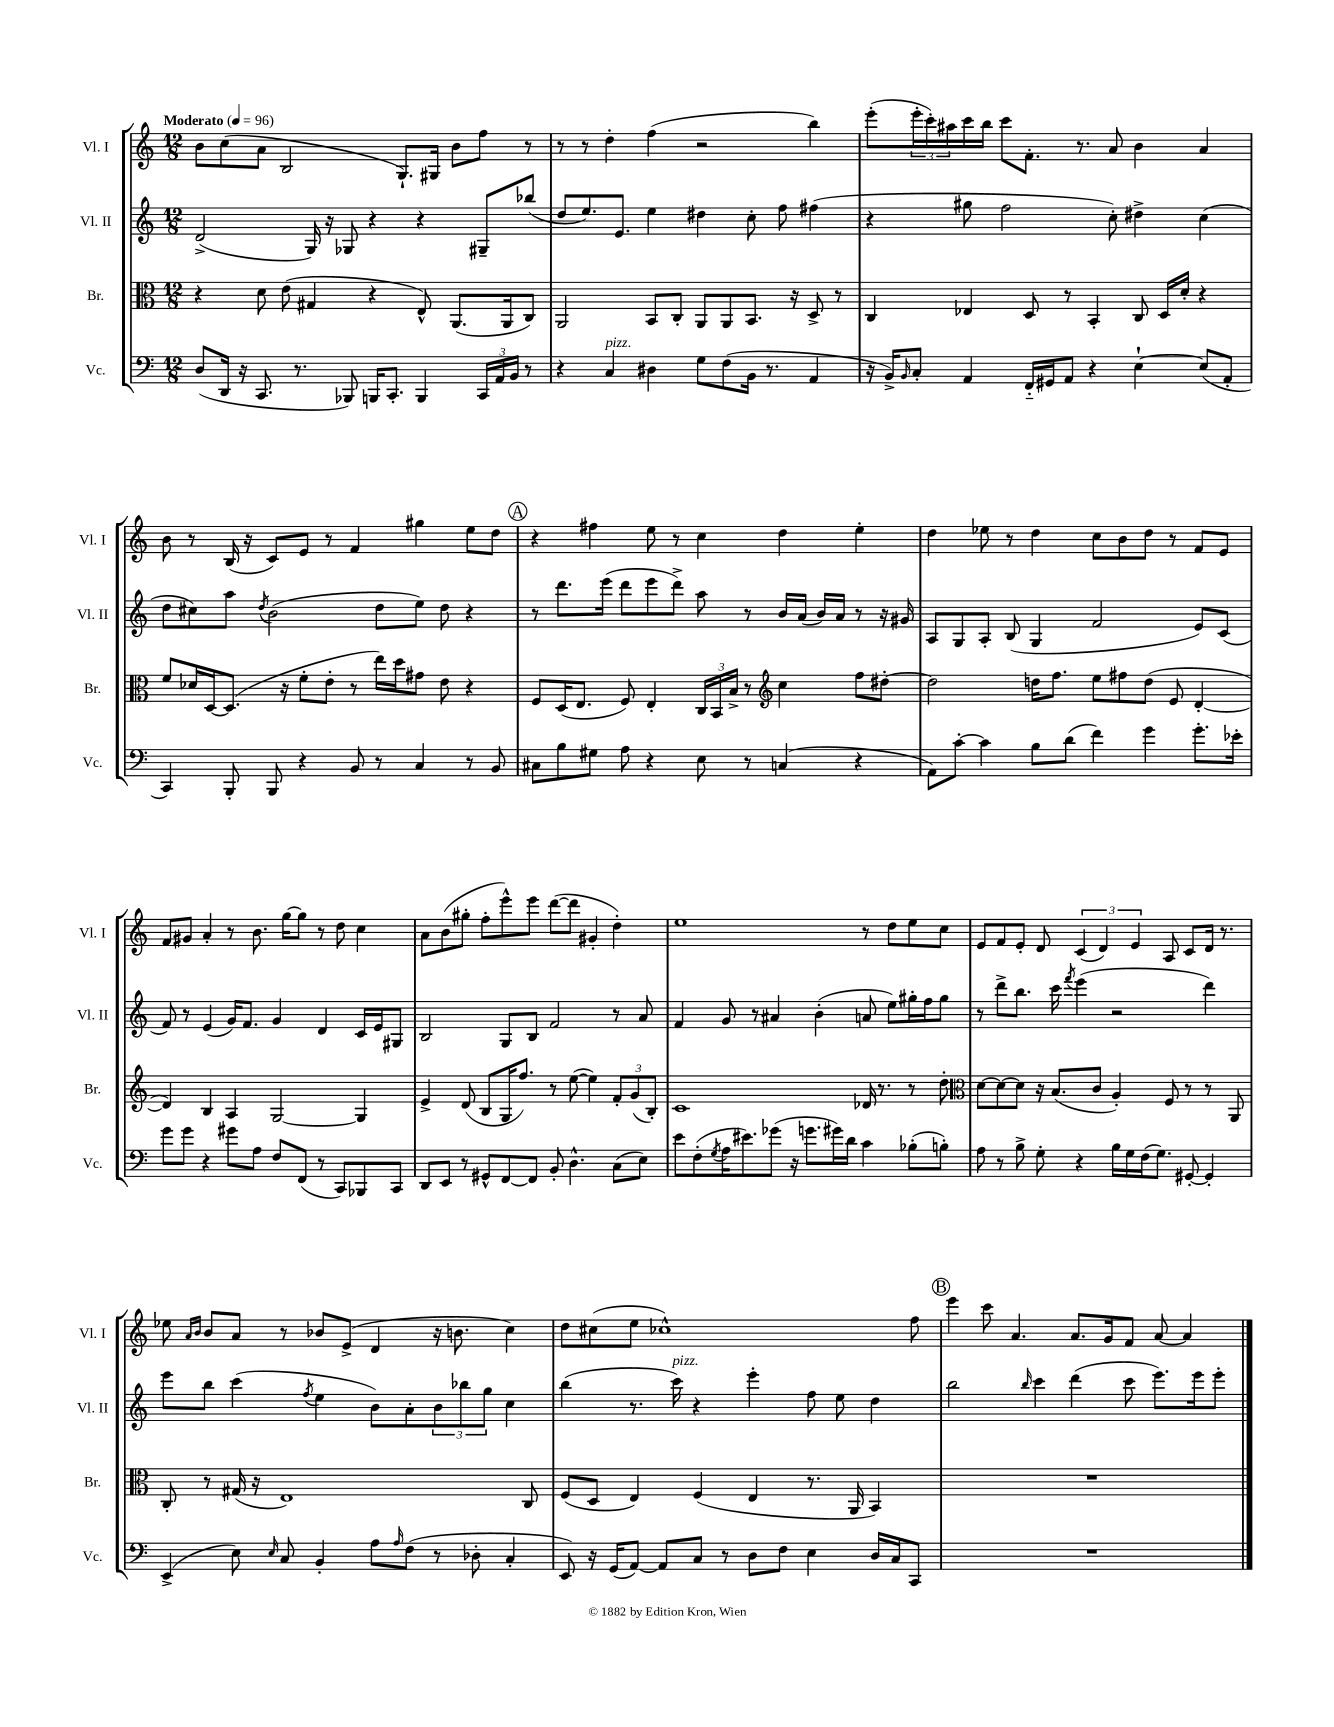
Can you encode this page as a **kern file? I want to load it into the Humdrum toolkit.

**kern	**kern	**kern	**kern
*part4	*part3	*part2	*part1
*staff4	*staff3	*staff2	*staff1
*I"Vc.	*I"Br.	*I"Vl. II	*I"Vl. I
*I'Vc.	*I'Br.	*I'Vl. II	*I'Vl. I
*clefF4	*clefC3	*clefG2	*clefG2
*k[]	*k[]	*k[]	*k[]
*M12/8	*M12/8	*M12/8	*M12/8
*MM96	*MM96	*MM96	*MM96
=1	=1	=1	=1
!	!	!	!LO:TX:a:B:t=Moderato
(8D/L	4r	(2d^/	8b\L
16DD/Jk	.	.	(8cc\
16r	.	.	.
8.CC/	8d\	.	8a\J
.	(8e\	.	2B/
8.r	.	.	.
.	4G#X/	16G/)	.
.	.	16r	.
8BBB-X/)	.	8G-X/	.
16BBBn/KL	4r	4r	.
8.CC'/J	.	.	.
.	.	.	8.G`/L)
4BBB/	8E^^/)	4r	.
.	.	.	16G#X/Jk
.	(8.AA/L	.	8b\L
24CC/LL	.	8G#X~/L	8ff\J
24AA/	.	.	.
.	16AA/k	.	.
24BB/JJ	.	.	.
8r	8C/J)	(8bb-X/J	8r
=2	=2	=2	=2
4r	2AA/	8dd/L	8r
.	.	8.ee/)	8r
!LO:TX:a:i:t=pizz.	!	!	!
4C/	.	.	4dd'\
.	.	8.e/J	.
4D#X\	8BB/L	4ee\	(4ff\
.	8C'/J	.	.
8G\L	8AA/L	4dd#X\	2r
(8F\	8AA/	.	.
16BB\Jk	8.BB/J	8cc'\	.
8.r	.	.	.
.	.	8ff\	.
.	16r	.	.
4AA/	8D^/	(4ff#X\	4bb\)
.	8r	.	.
=3	=3	=3	=3
16r	4C/	4r	(8eee'\L
16BB^/KL)	.	.	.
16qqBB/	.	.	.
8C'/J	.	.	24eee'\L
.	.	.	24ccc'\)
.	.	.	24aa#X\
4AA/	4E-X/	8gg#X\	16ccc\
.	.	.	16bb\JJ
.	.	2ff\	8ccc\L
16FF/LL	8D/	.	8.f'\J
16GG#X/J	.	.	.
8AA/J	8r	.	.
.	.	.	8.r
4r	4BB'/	.	.
.	.	8cc'\)	8a/
[4E`\	8C/	4dd#X^\	4b\
.	16D/LL	.	.
.	16d'/JJ	.	.
(8E/L]	4r	(4cc\	4a/
8AA'/J	.	.	.
!!LO:LB:g=z
=4	=4	=4	=4
4CC/)	8f/L	8dd\L	8b\
.	16d-X/L	8cc#X\)	8r
.	[16D/J	.	.
8BBB'/	(8.D/J]	8aa\J	(16B/
.	.	.	16r
.	.	8qdd/	.
8BBB/	.	(2b\	8c/L)
.	16r	.	.
4r	8f'\L	.	8e/J
.	8e'\J	.	8r
8BB/	8r	.	4f/
8r	16ee\LL)	8dd\L	.
.	16dd\J	.	.
4C/	8g#X\J	8ee\J)	4gg#X\
.	8e\	8dd\	.
8r	4r	4r	8ee\L
8BB/	.	.	8dd\J
!!LO:REH:place=s1:t=A
=5	=5	=5	=5
8C#X\L	8F/L	8r	4r
8B\	(16D/K	8.ddd\L	.
.	8.E/J	.	.
8G#X\J	.	.	4ff#X\
.	.	(16eee\Jk	.
8A\	8F/)	8ddd\L	.
4r	4E'/	8eee\	8ee\
.	.	8ddd^\J)	8r
8E\	24C/LL	8aa\	4cc\
.	24BB/	.	.
.	24B^/JJ	.	.
8r	8r	8r	.
*	*clefG2	*	*
(4Cn/	4cc\	16b/LL	4dd\
.	.	(16a/JJ	.
.	.	16b/LL)	.
.	.	16a/JJ	.
4r	8ff\L	8r	4ee'\
.	[8dd#X'\J	16r	.
.	.	16g#X/	.
=6	=6	=6	=6
8AA\L)	2dd#\]	8A/L	4dd\
[8c'\J	.	8G/	.
4c\]	.	8A'/J	8ee-X\
.	.	(8B/	8r
8B\L	16ddn\KL	4G/	4dd\
.	8.ff\J	.	.
(8d\J	.	.	.
4f\)	8ee\L	2f/	8cc\L
.	8ff#X\	.	8b\
4g\	(8dd\J	.	8dd\J
.	8e/	.	8r
8.g'\L	[4d'/	8e/L)	8f/L
.	.	(8c/J	8e/J
16e-X'\Jk	.	.	.
!!LO:LB:g=z
=7	=7	=7	=7
8g\L	4d/])	8f/)	8f/L
8g\J	.	8r	8g#X/J
4r	4B/	(4e/	4a'/
8g#X\L	4A/	16g/KL)	8r
.	.	8.f/J	.
8A\J	.	.	8.b\
8F/L	[2G/	4g/	.
.	.	.	[16gg\KL
(8FF/J	.	.	8gg\J]
8r	.	4d/	8r
8CC/L)	.	.	8dd\
8BBB-X/	4G/]	16c/LL	4cc\
.	.	16e/J	.
8CC/J	.	8G#X/J	.
=8	=8	=8	=8
8DD/L	4e^/	2B/	8a\L
8EE/J	.	.	(8b\
8r	(8d/	.	8gg#X'\J
8GG#X^^/L	8B/L	.	8ff'\L
[8FF/	16G/K	8G/L	8eee^^\)
.	8.ff/J)	.	.
8FF/J]	.	8B/J	8eee\J
8BB'/	8r	2f/	([8ddd\L
4.D^^\	([8ee\	.	8ddd\J]
.	4ee\])	.	4g#X'/
(8C\L	12f'/L	8r	4dd'\)
.	(12g/	.	.
8E\J)	.	8a/	.
.	12B'/J)	.	.
=9	=9	=9	=9
8e\L	1c	4f/	1ee
(8F'\	.	.	.
8qG/	.	.	.
16A\K	.	8g/	.
8.e#X\)	.	.	.
.	.	8r	.
(8g-X\J	.	4a#X/	.
16r	.	.	.
8.gn\L	.	.	.
.	.	(4b'\	.
16g#X\L)	.	.	.
16d\JJ	.	.	.
4c\	16d-X/	8an/	8r
.	8.r	.	.
.	.	8ee\L)	8dd\L
(8B-X'\L	8r	16gg#X'\L	8ee\
.	.	16ff\J	.
8Bn'\J)	8dd'\	8gg#\J	8cc\J
=10	=10	=10	=10
*	*clefC3	*	*
8A\	[8d\L	8r	8e/L
8r	8d\_	8ddd^\L	8f/
8B^\	8d\J]	8.bb\J	8e'/J
8G'\	16r	.	8d/
.	(8.B/L	16ccc\	.
.	.	8qfff/	.
4r	.	(4eee\	(6c/
.	8c/J	.	.
.	.	.	6d/)
16B\LL	4A'/)	2r	.
16G\	.	.	.
.	.	.	6e/
(16F\J	.	.	.
8.G\J)	.	.	.
.	8F/	.	8A/
[8GG#X'/	8r	.	8c/L
4GG#'/]	8r	4ddd\)	16d/Jk
.	.	.	8.r
.	8AA/	.	.
!!LO:LB:g=z
=11	=11	=11	=11
(4EE^/	8C'/	8eee\L	8ee-X\
.	.	.	16qqa/LL
.	.	.	16qqb/JJ
.	8r	8bb\J	8b/L
8E\)	(16G#X/	(4ccc\	8a/J
.	16r	.	.
16qqE/	.	.	.
8C/	1E)	.	8r
.	.	8qff/	.
4BB'/	.	4ee\	8b-X/L
.	.	.	(8e^/J
8A\L	.	8b\L)	4d/
16qqA/	.	.	.
(8F\J	.	8a'\	.
8r	.	12b\	16r
.	.	.	8.bn\
.	.	12bb-X\	.
8D-X'\	.	.	.
.	.	12gg\J	.
4C'/	.	4cc\	4cc\)
.	8C/	.	.
=12	=12	=12	=12
8EE/)	(8F/L	(4bb\	8dd\L
16r	8D/J	.	(8cc#X\
(16GG/KL	.	.	.
[8AA/J)	4E/)	8.r	8ee\J
8AA/L]	.	.	1cc-X^^)
!	!	!LO:TX:a:i:t=pizz.	!
.	.	16ccc\)	.
8C/J	(4F/	4r	.
8r	.	.	.
8D\L	4E/	4eee'\	.
8F\J	.	.	.
4E\	8.r	8ff\	.
.	.	8ee\	.
.	16AA/	.	.
16D/LL	4BB/)	4dd\	.
16C/J	.	.	.
8CC/J	.	.	8ff\
!!LO:REH:place=s1:t=B
=13	=13	=13	=13
1.r	1.r	2bb\	4eee\
.	.	.	8ccc\
.	.	.	4.a/
.	.	16qqbb/	.
.	.	4ccc\	.
.	.	(4ddd\	8.a/L
.	.	.	16g/k
.	.	8ccc\	8f/J
.	.	8.eee\L)	[8a/
.	.	.	4a/]
.	.	16eee\k	.
.	.	8eee'\J	.
==	==	==	==
*-	*-	*-	*-
